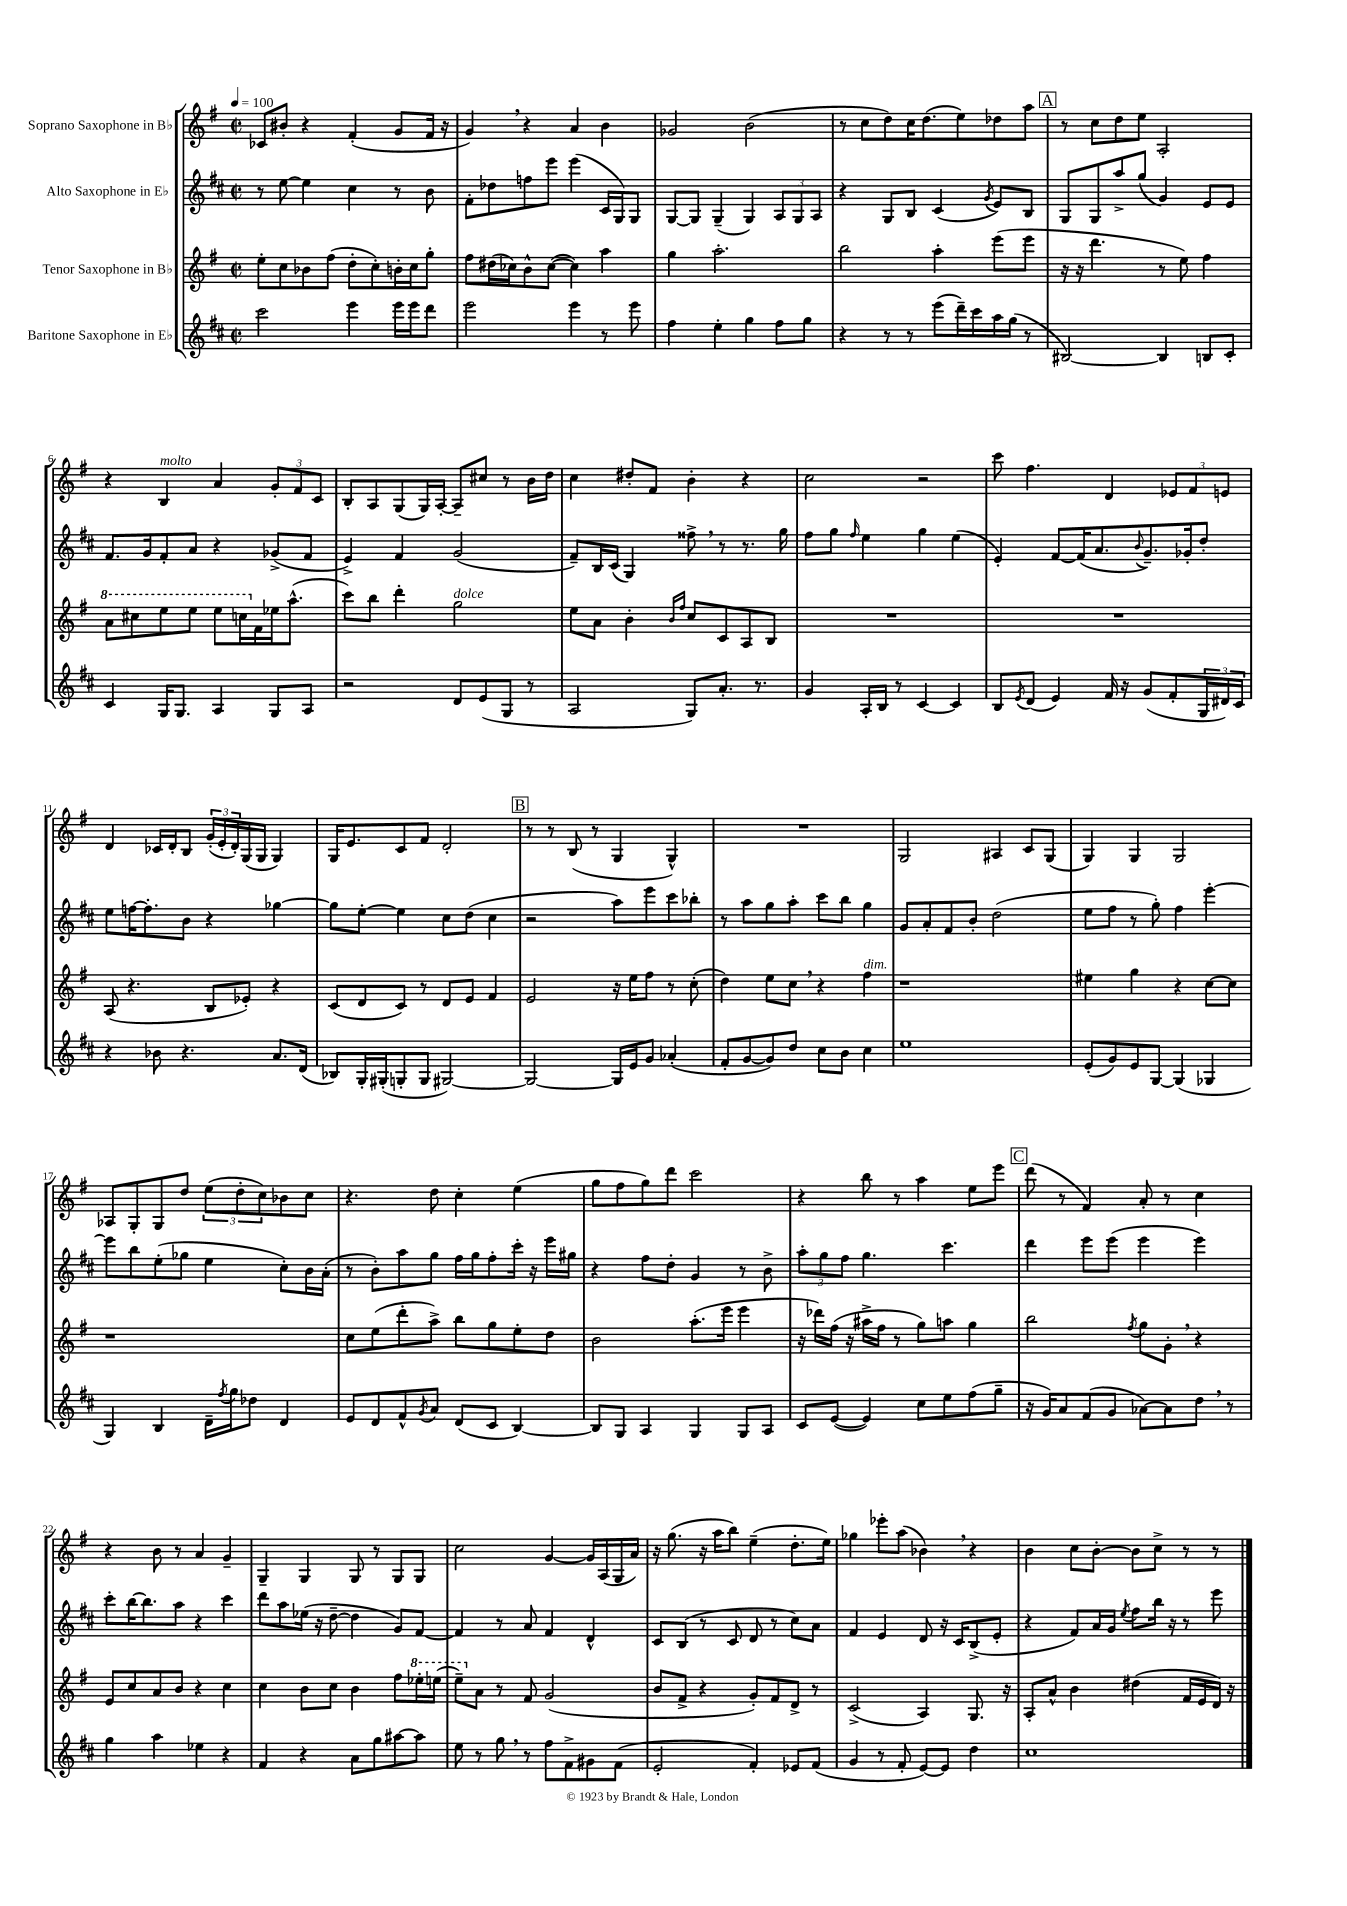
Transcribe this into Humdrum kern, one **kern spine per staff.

**kern	**kern	**kern	**kern
*part4	*part3	*part2	*part1
*staff4	*staff3	*staff2	*staff1
*I"Baritone Saxophone in E♭	*I"Tenor Saxophone in B♭	*I"Alto Saxophone in E♭	*I"Soprano Saxophone in B♭
*clefG2	*clefG2	*clefG2	*clefG2
*k[f#c#]	*k[f#]	*k[f#c#]	*k[f#]
*M2/2	*M2/2	*M2/2	*M2/2
*met(c|)	*met(c|)	*met(c|)	*met(c|)
*MM100	*MM100	*MM100	*MM100
=1	=1	=1	=1
2ccc#\	8ee'\L	8r	8c-X/L
.	8cc\	[8ee\	8b#X'/J
.	8b-X\	4ee\]	4r
.	(8ff#\J	.	.
4eee\	8dd'\L	4cc#\	(4f#'/
.	8cc'\)	.	.
16eee\LL	16bn'\L	8r	8g/L
16eee\J	16cc\J	.	.
8ddd\J	8gg'\J	8b\	16f#/Jk
.	.	.	16r
=2	=2	=2	=2
2eee\	8ff#\L	8f#'\L	4g,/)
.	(16dd#X\L	8dd-X\	.
.	16cc-X\J)	.	.
.	8b^^\	8ffn\	4r
.	([8cc-\J	8eee\J	.
4eee\	4cc-\])	(4eee\	4a/
8r	4aa\	16c#/LL	4b\
.	.	16G/J)	.
8eee\	.	8G/J	.
=3	=3	=3	=3
4ff#\	4gg\	[8G/L	2g-X/
.	.	8G/J]	.
4ee'\	2.aa'\	(4G~/	.
4gg\	.	4G/)	(2b\
8ff#\L	.	12A/L	.
.	.	12G/	.
8gg\J	.	.	.
.	.	12A/J	.
=4	=4	=4	=4
4r	2bb\	4r	8r
.	.	.	8cc\L
8r	.	8G/L	8dd\)
8r	.	8B/J	16cc\K
.	.	.	(8.dd\
(8eee\L	4aa'\	(4c#/	.
16ddd~\L)	.	.	8ee\)
16ccc#\	.	.	.
.	.	8qg/	.
16aa\	(8eee\L	8e/L)	8dd-X\
(16gg\JJ	.	.	.
8r	8eee\J	8B/J	8aa\J
!!LO:REH:place=s1:t=A
=5	=5	=5	=5
[2B#X/)	16r	8G/L	8r
.	16r	.	.
.	4.ddd\	8G/	8cc\L
.	.	8aa^/	8dd\
.	.	(8gg/J	8ee\J
4B#/]	8r	4g/)	2A'/
.	8ee\)	.	.
8Bn/L	4ff#\	8e/L	.
8c#'/J	.	8e/J	.
!!LO:LB:g=z
=6	=6	=6	=6
*	*8va	*	*
4c#/	8aa\L	8.f#/L	4r
.	8ccc#X\	.	.
.	.	16g/k	.
!	!	!	!LO:TX:a:i:t=molto
16G/KL	8eee\	8f#'/	4B/
8.G/J	.	.	.
.	8eee\J	8a/J	.
4A/	8eee\L	4r	4a/
.	16cccn\L	.	.
*	*X8va	*	*
.	16f#\	.	.
8G/L	16ee-X\J	(8g-X^/L	12g'/L
.	(8.aa^^\J	.	.
.	.	.	12f#/
8A/J	.	8f#/J	.
.	.	.	12c/J
=7	=7	=7	=7
2r	8ccc\L)	4e^/)	8B'/L
.	8bb\J	.	8A/
.	4ddd'\	4f#/	(8G/
.	.	.	16G/L)
.	.	.	[16A'/JJ
!	!LO:TX:a:i:t=dolce	!	!
8d/L	2gg\	(2g/	8A~/L]
(8e/	.	.	8cc#X/J
8G/J	.	.	8r
8r	.	.	16b\LL
.	.	.	16dd\JJ
=8	=8	=8	=8
2A/	8ee\L	8f#~/L)	4cc\
.	8a\J	16B/L	.
.	.	(16c#/JJ	.
.	4b'\	4G/)	8dd#X'/L
.	.	.	8f#/J
.	16qqb/LL	.	.
.	16qqff#/JJ	.	.
8G/L)	8cc/L	8ff##X^,\	4b'\
8.a'/J	8c/	8r	.
.	8A/	8.r	4r
8.r	.	.	.
.	8B/J	.	.
.	.	16gg\	.
=9	=9	=9	=9
4g/	1r	8ff#\L	2cc\
.	.	8gg\J	.
.	.	16qqff#/	.
16A'/LL	.	4ee\	.
16B/JJ	.	.	.
8r	.	.	.
[4c#/	.	4gg\	2r
4c#/]	.	(4ee\	.
=10	=10	=10	=10
8B/L	1r	4e'/)	8ccc\
8qe/	.	.	.
(8d/J	.	.	4.ff#\
4e/)	.	[8f#/L	.
.	.	(16f#/K]	.
.	.	8.a/	.
16f#/	.	.	4d/
16r	.	.	.
.	.	8qqb/	.
(8g/L	.	8.g~/)	.
8f#'/	.	.	12e-X/L
.	.	16g-X'/k	.
.	.	.	12f#/
24G/L	.	8dd'/J	.
24d#X/)	.	.	12en/J
24c#/JJ	.	.	.
!!LO:LB:g=z
=11	=11	=11	=11
4r	(8A/	8ee\L	4d/
.	4.r	[16ffn\K	.
.	.	8.ff'\]	.
8b-X\	.	.	16c-X/LL
.	.	.	16d'/J
4.r	.	8b\J	8B/J
.	8B/L	4r	(24g'/LL
.	.	.	24e'/
.	.	.	24d'/)
.	8e-X'/J)	.	(16G/
.	.	.	16G/JJ
8.a/L	4r	[4gg-X\	4G/)
(16d/Jk	.	.	.
=12	=12	=12	=12
8B-X/L)	(8c/L	8gg-\L]	16G/KL
.	.	.	8.e/
16G'/L	8d/	[8ee'\J	.
(16G#X'/J	.	.	.
8Gn'/	8c/J)	4ee\]	8c/
8G/J	8r	.	8f#/J
[2G#X/)	8d/L	8cc#\L	2d'/
.	8e/J	(8dd\J	.
.	4f#/	4cc#\	.
!!LO:REH:place=s1:t=B
=13	=13	=13	=13
2G#/_	2e/	2r	8r
.	.	.	8r
.	.	.	(8B/
.	.	.	8r
16G#/LL]	16r	8aa\L)	4G/
16e/J	16ee\KL	.	.
8g/J	8ff#\J	8eee\	.
(4a-X'/	8r	8ccc#\	4G^^/)
.	(8cc'\	8bb-X'\J	.
=14	=14	=14	=14
8f#'/L	4dd\)	8r	1r
[8g/	.	8aa\L	.
8g/])	8ee\L	8gg\	.
8dd/J	8cc,\J	8aa'\J	.
8cc#\L	4r	8ccc#\L	.
8b\J	.	8bb\J	.
!	!LO:TX:a:i:t=dim.	!	!
4cc#\	4ff#\	4gg\	.
=15	=15	=15	=15
1ee	1r	8g/L	2G/
.	.	8a'/	.
.	.	8f#/	.
.	.	8b'/J	.
.	.	(2dd\	4A#X/
.	.	.	8c/L
.	.	.	(8G/J
=16	=16	=16	=16
(8e'/L	4ee#X\	8ee\L	4G/)
8g/)	.	8ff#\J	.
8e/	4gg\	8r	4G/
[8G/J	.	8gg'\)	.
(4G/]	4r	4ff#\	2G/
4G-X/	[8cc\L	[4eee'\	.
.	8cc\J]	.	.
!!LO:LB:g=z
=17	=17	=17	=17
4G/)	1r	8eee\L]	8A-X/L
.	.	8bb\	8G'/
4B/	.	(8ee'\	8G/
.	.	8gg-X\J	8dd/J
16d~\LL	.	4ee\	(12ee\L
8qff#/	.	.	.
16gg\J	.	.	.
.	.	.	12dd'\
8dd-X\J	.	.	.
.	.	.	12cc\)
4d/	.	8cc#'\L)	8b-X\
.	.	16b\L	8cc\J
.	.	(16a'\JJ	.
=18	=18	=18	=18
8e/L	8cc\L	8r	4.r
8d/	(8ee\	8b'\L)	.
8f#^^/	8ddd'\	8aa\	.
8qg/	.	.	.
8a/J	8aa^\J)	8gg\J	8dd\
(8d/L	8bb\L	16ff#\LL	4cc'\
.	.	16gg\J	.
8c#/J	8gg\	8ff#'\	.
[4B/)	8ee'\	16ccc#'\Jk	(4ee\
.	.	16r	.
.	8dd\J	16eee\LL	.
.	.	16gg#X\JJ	.
=19	=19	=19	=19
8B/L]	2b\	4r	8gg\L
8G/J	.	.	8ff#\
4A/	.	8ff#\L	8gg\)
.	.	8dd'\J	8ddd\J
4G/	(8.aa'\L	4g/	2ccc\
.	16eee\Jk	.	.
8G/L	4eee\	8r	.
8A/J	.	8b^\	.
=20	=20	=20	=20
8c#/L	16r	12aa'\L	4r
.	16ddd-X\LL)	.	.
.	.	12gg\	.
([8e/J	(16ff#\JJ	.	.
.	.	12ff#\J	.
.	16r	.	.
4e/])	16aa#X^\LL	4.gg\	8bb\
.	16ff#\JJ	.	.
.	8r	.	8r
8cc#\L	8gg\L)	.	4aa\
8ee\	8aan\J	4.ccc#\	.
(8ff#\	4gg\	.	8ee\L
8gg~\J	.	.	8eee\J
!!LO:REH:place=s1:t=C
=21	=21	=21	=21
16r	2bb\	4ddd\	(8ddd\
16g/KL)	.	.	.
8a/	.	.	8r
(8f#/	.	8eee\L	4f#/)
8g/J	.	(8eee\J	.
.	8qff#/	.	.
[8a-X\L)	8gg\L	4eee\	8a'/
8a-\]	8g',\J	.	8r
8dd,\J	4r	4eee\)	4cc\
8r	.	.	.
!!LO:LB:g=z
=22	=22	=22	=22
4gg\	8e/L	8ccc#'\L	4r
.	8cc/	[16bb\K	.
.	.	8.bb\]	.
4aa\	8a/	.	8b\
.	8b/J	8aa\J	8r
4ee-X\	4r	4r	4a/
4r	4cc\	4ccc#\	4g~/
=23	=23	=23	=23
4f#/	4cc\	8ddd\L	4G~/
.	.	8aa\	.
4r	8b\L	(16ee-X\Jk	4G/
.	.	16r	.
.	8cc\J	[8dd~\	.
8a\L	4b\	4dd\]	8G/
8gg\	.	.	8r
[8aa#X\	8ff#\L	8g/L)	8G/L
*	*8va	*	*
8aa#\J]	16eee-X'\L	[8f#/J	8G/J
.	(16eeen\JJ	.	.
=24	=24	=24	=24
8ee\	8eee~\L)	4f#/]	2cc\
*	*X8va	*	*
8r	8a\J	.	.
8gg,\	8r	8r	.
8r	8f#/	8a/	.
8ff#\L	(2g/	4f#/	[4g/
8f#^\	.	.	.
8g#X\	.	4d^^/	16g/LL]
.	.	.	(16A/
(8f#\J	.	.	16G/
.	.	.	16a/JJ)
=25	=25	=25	=25
2e'/	8b/L	8c#/L	16r
.	.	.	(8.gg\
.	8f#^/J	(8B/J	.
.	4r	8r	16r
.	.	.	16aa\KL
.	.	8c#/	8bb\J)
4f#'/)	8g'/L)	8d/	(4ee~\
.	8f#/	8r	.
8e-X/L	8d^/J	8cc#\L)	8.dd'\L
(8f#/J	8r	8a\J	.
.	.	.	16ee\Jk)
=26	=26	=26	=26
4g/	(2c^/	4f#/	4gg-X\
8r	.	4e/	8eee-X'\L
8f#'/	.	.	(8aa\J
[8e/L)	4A/)	8d/	4b-X,\)
8e/J]	.	16r	.
.	.	16c#/KL	.
4dd\	8.G/	(8B^/	4r
.	.	8e'/J	.
.	16r	.	.
=27	=27	=27	=27
1cc#	8A'/L	4r	4b\
.	8a^^/J	.	.
.	4b\	8f#/L)	8cc\L
.	.	16a/L	[8b'\J
.	.	16g/JJ	.
.	.	8qee/	.
.	(4dd#X\	8ff#\L	8b\L]
.	.	16bb\Jk	8cc^\J
.	.	16r	.
.	16f#/LL	8r	8r
.	16e/	.	.
.	16d/JJ)	8eee\	8r
.	16r	.	.
==	==	==	==
*-	*-	*-	*-
